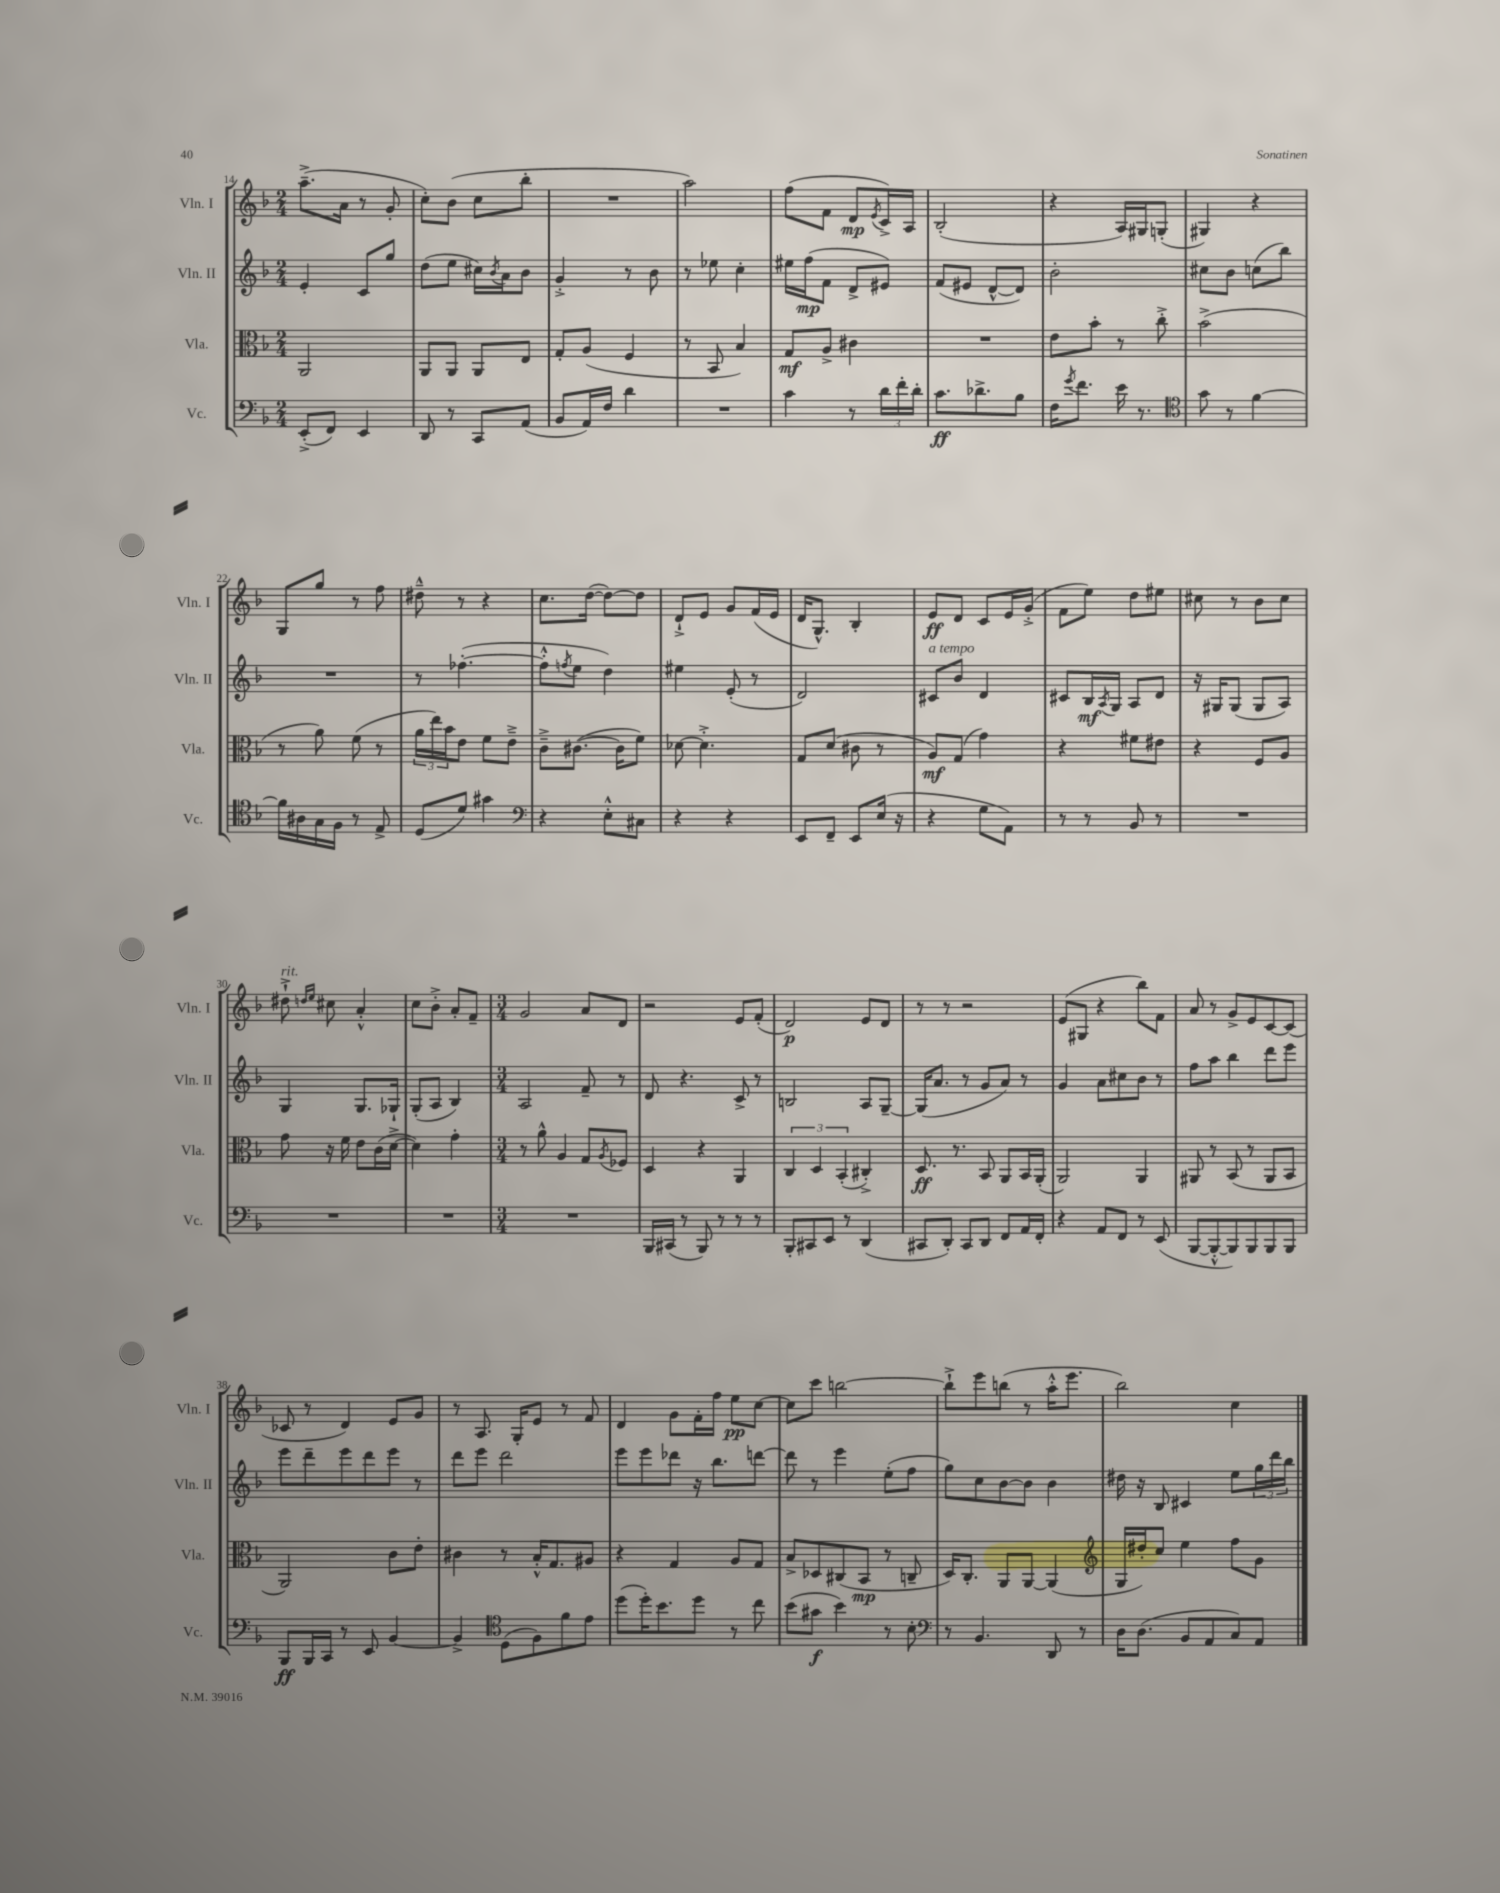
<<
\new StaffGroup <<
\new Staff = "s0" \with { instrumentName = "Vln. I" shortInstrumentName = "Vln. I" } {
    \clef treble \key f \major \numericTimeSignature \time 2/4
    a''8.--->( a'16 r8 g'8-. |
    c''8-.) bes'8( c''8 bes''8-. |
    R2 |
    a''2) |
    f''8( f'8 d'8\mp \acciaccatura { e'8 } c'16->) a16 |
    bes2-.( |
    r4 a16) gis16 g8-.( |
    gis4) r4 |
    g8 g''8 r8 f''8 |
    dis''8---^ r8 r4 |
    c''8. d''16~( d''8~) d''8 |
    d'8-!-> e'8 g'8 f'16( e'16 |
    d'16 g8.-^) bes4-. |
    e'8\ff d'8 c'8 e'16 g'16-.->( |
    f'8 e''8) d''8 eis''8 |
    cis''8 r8 bes'8 cis''8 |
    dis''8-!->^\markup { \italic "rit." } \grace { d''16 e''16 } cis''8 a'4-.-^ |
    c''8 bes'8-.-> a'8-. f'8-- |
    \numericTimeSignature \time 3/4 g'2 a'8 d'8 |
    r2 e'8 f'8-.( |
    d'2\p) e'8 d'8 |
    r8 r8 r2 |
    e'8( gis8 r4 bes''8) f'8 |
    a'8 r8 g'8-> e'8 c'8~ c'8( |
    ces'8 r8 d'4) e'8 g'8 |
    r8 a8. g16-. e'8 r8 f'8 |
    d'4 g'8 f'16-. f''16 e''8\pp c''8~ |
    c''8 c'''8 b''2~ |
    b''8-!-> e'''8 b''8( r8 a''16-.-^ e'''8. |
    bes''2) c''4 \bar "|." |
}
\new Staff = "s1" \with { instrumentName = "Vln. II" shortInstrumentName = "Vln. II" } {
    \clef treble \key f \major \numericTimeSignature \time 2/4
    e'4-. c'8 g''8 |
    d''8( e''8 cis''16) \acciaccatura { bes'8 } a'16 bes'8 |
    g'4-.-> r8 bes'8 |
    r8 ees''8 c''4-. |
    eis''16 f''16\mp( f'8 d'8-> eis'8) |
    f'8( eis'8 d'8~-^ d'8) |
    bes'2-. |
    cis''8 bes'8 c''8( bes''8) |
    R2 |
    r8 fes''4.~-.( |
    fes''8-.-^ \acciaccatura { f''8 } e''8 d''4) |
    eis''4 e'8-.( r8 |
    d'2) |
    cis'8^\markup { \italic "a tempo" } bes'8 d'4 |
    cis'8 bes16\mf \acciaccatura { a8 } g16 a8 d'8 |
    r16 gis16 gis8( gis8 a8) |
    g4 g8. ges16-! |
    g8-.( a8 bes4) |
    \numericTimeSignature \time 3/4 a2 f'8-- r8 |
    d'8 r4. c'8-> r8 |
    b2 a8 g8~-- |
    g16( a'8. r8 g'8 a'8) r8 |
    g'4 a'8 cis''8 bes'8 r8 |
    f''8 a''8 bes''4 d'''8 e'''8 |
    e'''8 d'''8-- e'''8 d'''8 e'''8 r8 |
    d'''8 e'''8 d'''2 |
    e'''8 e'''8 des'''8 r16 bes''8. d'''8~ |
    d'''8 r8 e'''4 e''8-.( f''8 |
    g''8) c''8 bes'8~ bes'8 bes'4 |
    dis''16 r16 bes8 cis'4 e''8 \tuplet 3/2 { g''16 d'''16 bes''16 } \bar "|." |
}
\new Staff = "s2" \with { instrumentName = "Vla." shortInstrumentName = "Vla." } {
    \clef alto \key f \major \numericTimeSignature \time 2/4
    a,2 |
    a,8 a,8 a,8 e8 |
    g8-. a8( f4 |
    r8 bes,8 bes4) |
    g8\mf a8-> cis'4 |
    R2 |
    e'8 bes'8-. r8 c''8-.-> |
    bes'2->( |
    r8 a'8) f'8( r8 |
    \tuplet 3/2 { a'16 e''16) bes'16 } e'8 f'8 e'8---> |
    c'8---> cis'8.~( cis'16 f'8) |
    des'8~ des'4.-.-> |
    g8 d'8( cis'8 r8 |
    a8\mf) g8( g'4) |
    r4 fis'8 eis'8 |
    r4 f8 a8 |
    g'8 r16 f'16 e'8 c'16( d'16~-> |
    d'4) g'4-. |
    \numericTimeSignature \time 3/4 r8 a'8-^ a4 g8 \acciaccatura { a8 } fes8 |
    d4 r4 a,4 |
    \tuplet 3/2 { c4 d4 bes,4-.( } cis4-.->) |
    d8.\ff r8. bes,8 a,8 bes,16 a,16-.( |
    a,2) a,4 |
    ais,8 r8 bes,8( r8 ais,8 bes,8 |
    a,2) c'8 e'8-. |
    cis'4 r8 bes16-.-^ g8. ais8 |
    r4 g4 a8 g8 |
    bes8-> des8 cis8( bes,8\mp r8 c8-- |
    d16) c8.-. a,8 a,8~ a,4( |
    \clef treble g16 dis''16-.) c''8 e''4 f''8 g'8 \bar "|." |
}
\new Staff = "s3" \with { instrumentName = "Vc." shortInstrumentName = "Vc." } {
    \clef bass \key f \major \numericTimeSignature \time 2/4
    e,8-.->( f,8) e,4 |
    d,8 r8 c,8 a,8( |
    bes,8 a,16) f16 d'4 |
    R2 |
    c'4 r8 \tuplet 3/2 { d'16 f'16-. d'16-. } |
    c'8.\ff des'8.-> bes8 |
    f16 \acciaccatura { g'8 } f'8. e'16 r8. |
    \clef tenor g'8 r8 f'4~ |
    f'16 ais16 g16 f16 r8 e8-> |
    d8( d'8) gis'4 |
    \clef bass r4 e8-.-^ cis8 |
    r4 r4 |
    e,8 f,8-- e,8 e16( r16 |
    r4 g8 a,8) |
    r8 r8 bes,8 r8 |
    R2 |
    R2 |
    R2 |
    \numericTimeSignature \time 3/4 R2. |
    bes,,16 cis,16( r8 bes,,8) r8 r8 r8 |
    bes,,8-. cis,8 e,8 r8 d,4( |
    cis,8 d,8-.) cis,8 d,8 f,8 a,16 f,16-. |
    r4 a,8 f,8 r8 e,8( |
    bes,,8~ bes,,8~-.-^ bes,,8) bes,,8 bes,,8 bes,,8 |
    bes,,8\ff bes,,16 c,16 r8 e,8 bes,4~ |
    bes,4-> \clef tenor d8( f8) f'8 e'8 |
    d''8( d''16-.) bes'8. d''8 r8 c''8 |
    bes'8( gis'8\f bes'4) r8 bes8-. |
    \clef bass r8 bes,4. d,8 r8 |
    d16 d8.( bes,8 a,8 c8) a,8 \bar "|." |
}
>>
>>
\layout { \context { \Score currentBarNumber = #14 } }
